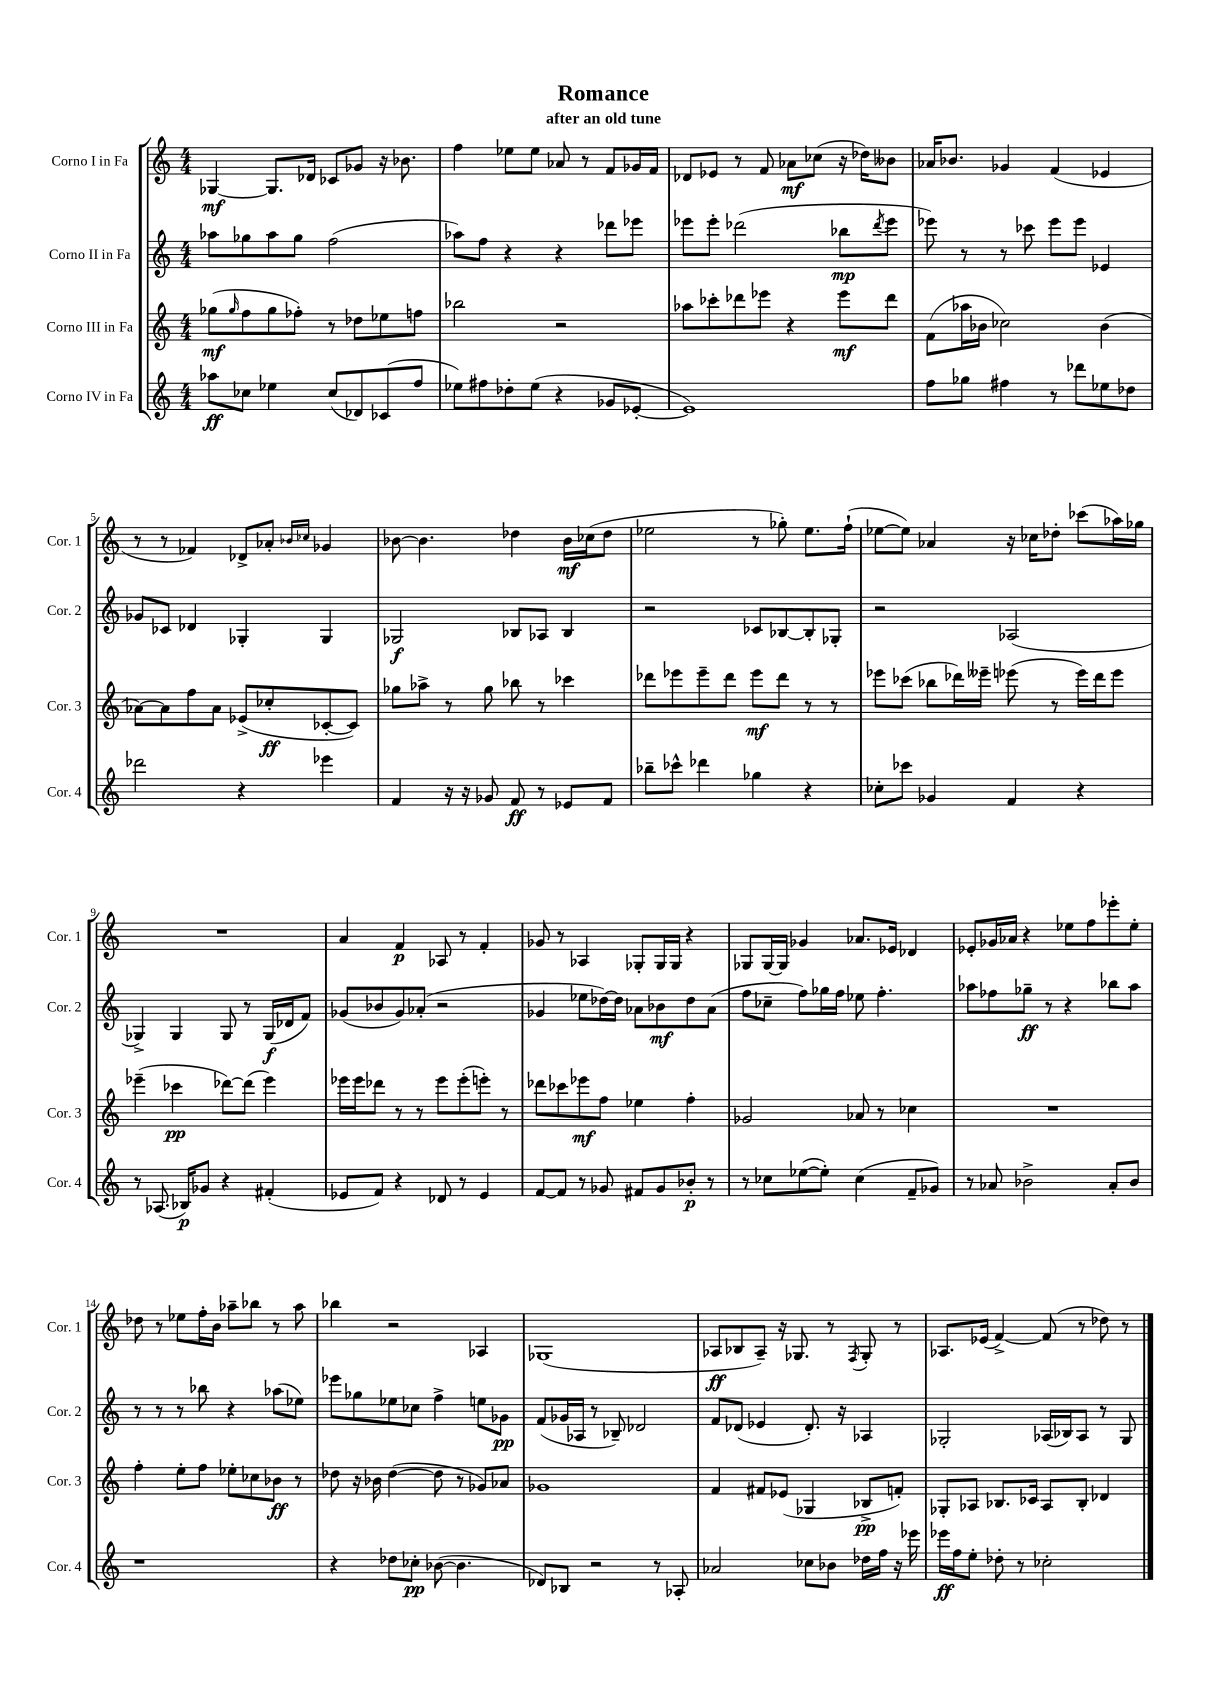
\header { title = "Romance" subtitle = "after an old tune" }
<<
\new StaffGroup <<
\new Staff = "s0" \with { instrumentName = "Corno I in Fa" shortInstrumentName = "Cor. 1" } {
    \clef treble \key c \major \numericTimeSignature \time 4/4
    ges4~\mf ges8. des'16 ces'8 ges'8 r16 bes'8. |
    f''4 ees''8 ees''8 aes'8 r8 f'8 ges'16 f'16 |
    des'8 ees'8 r8 f'8 aes'8\mf ces''8( r16 des''16) beses'8 |
    aes'16 bes'8. ges'4 f'4( ees'4 |
    r8 r8 fes'4) des'8-> aes'8-. \grace { bes'16 ces''16 } ges'4 |
    bes'8~ bes'4. des''4 bes'16\mf ces''16( des''8 |
    ees''2 r8 ges''8-.) ees''8. f''16-!( |
    ees''8~ ees''8) aes'4 r16 ces''16 des''8-. ces'''8( aes''16) ges''16 |
    R1 |
    a'4 f'4\p aes8 r8 f'4-. |
    ges'8 r8 aes4 ges8-. ges16 ges16 r4 |
    ges8 ges16~ ges16 ges'4 aes'8. ees'16 des'4 |
    ees'8-. ges'16 aes'16 r4 ees''8 f''8 ees'''8-. ees''8-. |
    des''8 r8 ees''8 f''16-. b'16 aes''8-- bes''8 r8 aes''8 |
    bes''4 r2 aes4 |
    ges1( |
    aes8\ff bes8 aes8--) r16 ges8. r8 \acciaccatura { f8 } ges8-. r8 |
    aes8. ees'16( f'4~->) f'8( r8 des''8) r8 \bar "|." |
}
\new Staff = "s1" \with { instrumentName = "Corno II in Fa" shortInstrumentName = "Cor. 2" } {
    \clef treble \key c \major \numericTimeSignature \time 4/4
    aes''8 ges''8 aes''8 ges''8 f''2( |
    aes''8) f''8 r4 r4 des'''8 ees'''8 |
    ees'''8 ees'''8-. des'''2( bes''8\mp \acciaccatura { des'''8 } ees'''8 |
    ees'''8) r8 r8 ces'''8 ees'''8 ees'''8 ees'4 |
    ges'8 ces'8 des'4 ges4-. ges4 |
    ges2\f bes8 aes8 bes4 |
    r2 ces'8 bes8~ bes8-. ges8-. |
    r2 aes2( |
    ges4->) ges4 ges8 r8 ges16\f( des'16 f'8) |
    ges'8( bes'8 ges'8) aes'8-.( r2 |
    ges'4 ees''8 des''16~) des''16 aes'8 bes'8\mf des''8 aes'8( |
    f''8 ces''8-- f''8) ges''16 f''16 ees''8 f''4.-. |
    aes''8 fes''8 ges''8--\ff r8 r4 bes''8 aes''8 |
    r8 r8 r8 bes''8 r4 aes''8( ees''8) |
    ees'''8 ges''8 ees''8 ces''8 f''4-> e''8 ges'8\pp |
    f'8( ges'16 aes16 r8 bes8--) des'2 |
    f'8 des'8( ees'4 des'8.-.) r16 aes4 |
    ges2-. aes16( bes16) aes8 r8 ges8 \bar "|." |
}
\new Staff = "s2" \with { instrumentName = "Corno III in Fa" shortInstrumentName = "Cor. 3" } {
    \clef treble \key c \major \numericTimeSignature \time 4/4
    ges''8\mf( \grace { ges''16 } f''8 ges''8 fes''8-.) r8 des''8 ees''8 f''8 |
    bes''2 r2 |
    aes''8 ces'''8-. des'''8 ees'''8 r4 ees'''8\mf des'''8 |
    f'8( aes''16 bes'16 ces''2) bes'4( |
    aes'8~) aes'8 f''8 aes'8 ees'8->( ces''8-.\ff ces'8~-. ces'8) |
    ges''8 aes''8-> r8 ges''8 bes''8 r8 ces'''4 |
    des'''8 ees'''8 ees'''8-- des'''8 ees'''8\mf des'''8 r8 r8 |
    ees'''8 ces'''8( bes''8 des'''16) eeses'''16-- ees'''8( r8 ees'''16) des'''16 ees'''8 |
    ees'''4--( ces'''4\pp des'''8~) des'''8( ees'''4) |
    ees'''16 ees'''16 des'''8 r8 r8 ees'''8 ees'''8-.( e'''8-.) r8 |
    des'''8 ces'''8 ees'''8\mf f''8 ees''4 f''4-. |
    ges'2 aes'8 r8 ces''4 |
    R1 |
    f''4-. e''8-. f''8 ees''8-. ces''8 bes'8\ff r8 |
    des''8 r16 bes'16 des''4~( des''8 r8 ges'8) aes'8 |
    ges'1 |
    f'4 fis'8 ees'8( ges4 bes8->\pp f'8-.) |
    ges8-. aes8 bes8. ces'16 aes8 bes8-. des'4 \bar "|." |
}
\new Staff = "s3" \with { instrumentName = "Corno IV in Fa" shortInstrumentName = "Cor. 4" } {
    \clef treble \key c \major \numericTimeSignature \time 4/4
    aes''8\ff ces''8 ees''4 ces''8( des'8) ces'8( f''8 |
    ees''8) fis''8 des''8-. ees''8( r4 ges'8 ees'8~-. |
    ees'1) |
    f''8 ges''8 fis''4 r8 des'''8 ees''8 des''8 |
    des'''2 r4 ees'''4 |
    f'4 r16 r16 ges'8 f'8\ff r8 ees'8 f'8 |
    bes''8-- ces'''8-^ des'''4 ges''4 r4 |
    ces''8-. ces'''8 ges'4 f'4 r4 |
    r8 aes8.( bes16\p) ges'8 r4 fis'4-.( |
    ees'8 f'8) r4 des'8 r8 ees'4 |
    f'8~ f'8 r8 ges'8 fis'8 ges'8 bes'8-.\p r8 |
    r8 ces''8 ees''8~( ees''8-.) ces''4( f'8-- ges'8) |
    r8 aes'8 bes'2-> aes'8-. bes'8 |
    r1 |
    r4 des''8 ces''8-.\pp bes'8~( bes'4. |
    des'8) bes8 r2 r8 aes8-. |
    aes'2 ces''8 bes'8 des''16 f''16 r16 ees'''16 |
    ees'''16\ff f''16 e''8-. des''8-. r8 ces''2-. \bar "|." |
}
>>
>>
